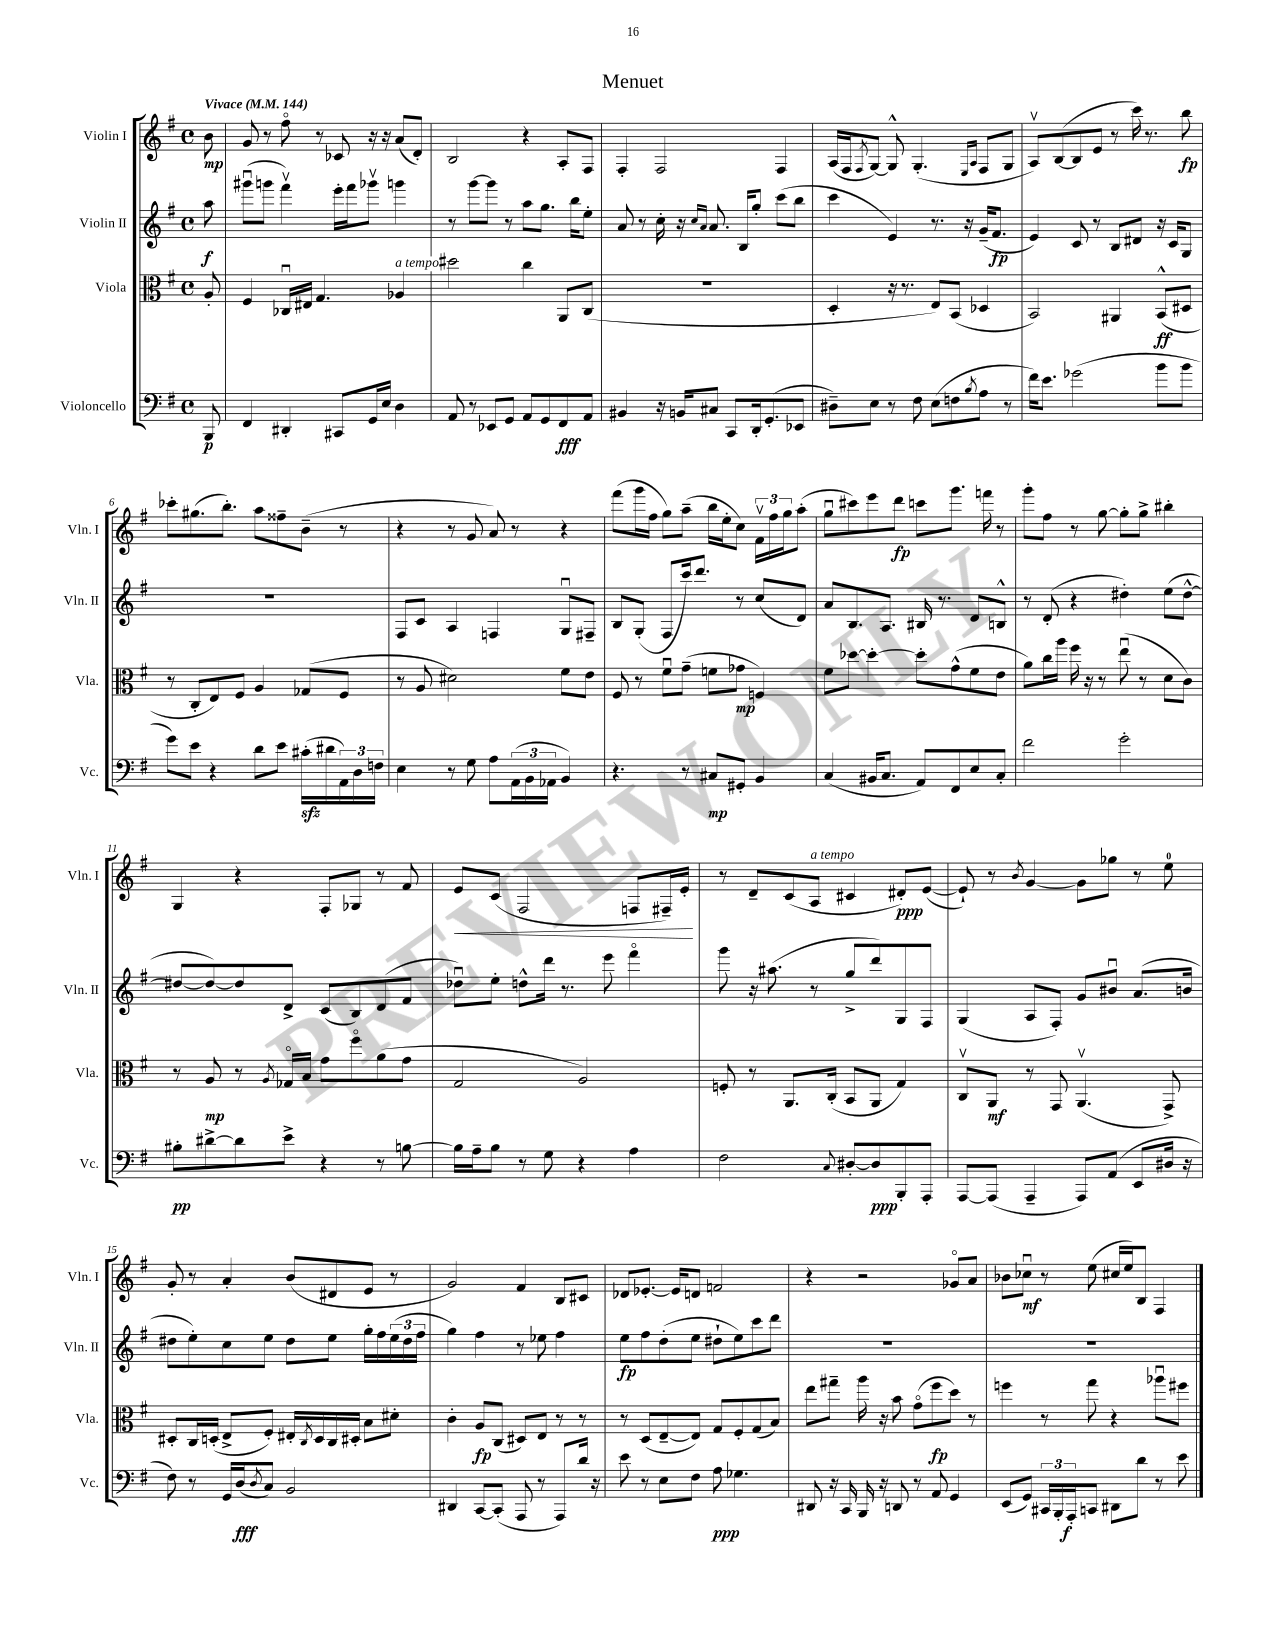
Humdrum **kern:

**kern	**kern	**kern	**kern
*staff4	*staff3	*staff2	*staff1
*clefF4	*clefC3	*clefG2	*clefG2
*k[f#]	*k[f#]	*k[f#]	*k[f#]
*M4/4	*M4/4	*M4/4	*M4/4
*met(c)	*met(c)	*met(c)	*met(c)
*MM144	*MM144	*MM144	*MM144
8BBB/	8A'/	8aa\	8b\
=	=	=	=
4FF#/	4F#/	(8ggg#u\L	8g/
.	.	8ggg\J	8r
4DD#'/	16C-u/LL	4fff#v\)	8ff#o\
.	16E#/JJ	.	.
.	4.G/	.	8r
8CC#/L	.	16eee'\LL	8c-/
.	.	16fff#\J	.
16GG/L	.	8ggg-v\J	16r
16E/JJ	.	.	16r
4D\	4A-/	4ggg\	(8a/L
.	.	.	8d'/J)
=	=	=	=
8AA/	2dd#\	8r	2B/
8r	.	[8ggg\L	.
8EE-/L	.	8ggg\]J	.
8GG/J	.	8r	.
8AA/L	4cc\	8aa\L	4r
8GG/	.	8.gg\J	.
8FF#/	8AA/L	.	8A'/L
.	.	16bb\LK	.
8AA/J	(8C/J	8ee'\J	8F#/J
=	=	=	=
4BB#/	1r	8a/	4F#'/
.	.	8r	.
16r	.	16cc'\	2F#/
16BB/LK	.	16r	.
.	.	16qqcc/LL	.
.	.	16qqa/JJ	.
8C#/J	.	8.a/	.
8CC/L	.	.	.
.	.	16B/LK	.
16DD'/k	.	8gg'/J	.
(8.GG'/	.	.	.
.	.	(8ccc\L	4F#/
8EE-/J	.	8bb\J	.
=	=	=	=
8D#~\L)	4D'/	4ccc\	(16A/LL
.	.	.	16F#/J
.	.	.	8qF#/
8E\J	.	.	[8G/J)
8r	16r	4e/)	8G^^/]
.	8.r	.	.
8F#\	.	.	(4.G'/
(8E\L	8E/L)	8.r	.
8F\	(8BB/J	.	.
.	.	16r	.
.	.	.	16qqE/LL
8qB/	.	.	16qqA/JJ
8A\J	4D-/	(16g~/LK	8F#/L
.	.	8.f#/J	.
8r	.	.	8G/J
=	=	=	=
16f#\LK)	2BB/)	4e/)	8Av/L)
8.e\J	.	.	.
.	.	.	([8B/
(2g-\	.	8c/	8B/]
.	.	8r	8e/J
.	4AA#/	8B/L	8r
.	.	8d#/J	16ccc\)
.	.	.	8.r
8b\L	(8BB^^/L	16r	.
.	.	16c/LK	.
8b\J	8D#/J	8G/J	8bb\
=	=	=	=
8g\L)	8r	1r	8ccc-'\L
8e\J	8C'/L	.	(8.gg#\
4r	8E/)	.	.
.	.	.	8.bb'\J)
.	8F#/J	.	.
8d\L	4A/	.	8aa\L
8e\J	.	.	8ff##~\
(16c#'\LL	(8G-/L	.	(8b~\J
16d#\	.	.	.
24AA\)	8F#/J	.	8r
24D\	.	.	.
24F\JJ	.	.	.
=	=	=	=
4E\	8r	8F#/L	4r
.	8A/	8c/J	.
8r	2d#\)	4A/	8r
8G\	.	.	8g/
8A\L	.	4F/	8a/)
(24AA\L	.	.	8r
24BB\	.	.	.
24AA-\JJ	.	.	.
4BB/)	8f#\L	8Gu/L	4r
.	8e\J	8F#~/J	.
=	=	=	=
4.r	8F#/	8B/L	(8fff#\L
.	8r	(8G'/J	16ggg\L
.	.	.	16ff#\JJ
.	8f#u\L	8F#/L	8gg\L)
8r	(8g~\J	16ccc/k)	(8aa~\J
.	.	8.ddd/J	.
8C#/L	8f\L	.	16bb\LL
.	.	.	16ee'\J
8GG#'/J	8g-\J	8r	8cc\J)
4BB/	4F/)	(8cc/L	24f#v\LL
.	.	.	24ff#\
.	.	.	24gg\J
.	.	8d/J)	(8aa'\J
=	=	=	=
(4C/	8f#\L	8a/L	8ggu\L
.	[8dd-\J	8.B/	8ccc#\)
16BB#/LK	4dd-'\_	.	8eee\
8.C/J	.	8.A/J	.
.	.	.	8ddd\J
8AA/L)	8dd-'\]L	16B#/	8ccc\L
.	.	8.r	.
8FF#/	(8g^^\	.	8.ggg\J
8E/	8f#\	8d/L	.
.	.	.	16fff\
8C'/J	8e\J	8B^^/J	8r
=	=	=	=
2f#\	8a\L)	8r	8ggg'\L
.	16cc\L	(8d'/	8ff#\J
.	16aa\JJ	.	.
.	16ff#\	4r	8r
.	16r	.	.
.	8r	.	[8gg\
2g'\	(8eeu\	4dd#'\)	8gg'\]L
.	8r	.	8gg^\J
.	8d\L	(8ee\L	4bb#'\
.	8c\J)	[8dd#^^\J	.
=	=	=	=
8B#'\L	8r	8dd#/_L	4G/
[8d#^\	8A/	8dd#/_)	.
8d#\]	8r	8dd#/]	4r
.	8qA/	.	.
8e^\J	16G-o/LL	8d^/J	.
.	16B/JJ	.	.
4r	8g\L	(8c/L	8F#'/L
.	8ff#o\	8B/)	8G-/J
8r	(8a\	(8d/	8r
[8B\	8g\J	8f#/J	8f#/
=	=	=	=
16B\]LL	2G/	8dd-u\L)	8e/L
16A~\J	.	.	.
8B\J	.	8ee'\J	(8c/J
8r	.	8dd^^\L	2F#/
8G\	.	16ddd\Jk	.
.	.	8.r	.
4r	2A/)	.	.
.	.	8eee\	.
4A\	.	4fff#o\	8F/L
.	.	.	16F#~/L)
.	.	.	16e'/JJ
=	=	=	=
2F#\	8F'/	8ggg\	8r
.	8r	16r	8d~/L
.	.	(8.aa#\	.
.	8.AA/L	.	(8c/
.	.	8r	8A/J
.	(16C'/Jk	.	.
8qqC/	.	.	.
[8D#'/L	8BB/L	8gg^/L	4c#/
8D#/]	8AA/J	8ddd/)	.
8BBB'/	4G/)	8G/	8d#'/L)
8AAA'/J	.	8F#/J	([8e/J
=	=	=	=
[8AAA/L	8Cv/L	(4G/	8e`/])
(8AAA/]J	8AA/J	.	8r
.	.	.	8qb/
4AAA~/	8r	8A/L	[4g/
.	8GG/	8F#'/J)	.
8AAA/L)	(4.AAv/	8g/L	8g\]L
(8AA/J	.	8b#u/J	8gg-\J
8EE/L	.	(8.a/L	8r
16D#/Jk	8GG^/)	.	8ee\
16r	.	16b/Jk	.
=	=	=	=
8F#\)	8D#'/L	8dd#\L	8g'/
8r	16C/L	8ee'\)	8r
.	(16D'/JJ	.	.
16GG/LL	8E^/L	8cc\	4a'/
(16D/J	.	.	.
8qD/	.	.	.
8C/J)	8F#'/J)	8ee\J	.
2BB/	16E#'/LL	8dd#\L	(8b/L
.	8qC/	.	.
.	16D/	.	.
.	16C/	8ee\J	8d#/
.	16D#'/JJ	.	.
.	8B\L	16gg'\LL	8e/J
.	.	16ff#\	.
.	8d#'\J	(24ee\	8r
.	.	24dd#\	.
.	.	24ff#\JJ	.
=	=	=	=
4DD#/	4c'\	4gg\)	2g/)
[8CC/L	8A/L	4ff#\	.
(8CC'/]J	(8C/J	.	.
8AAA/	8D#/L)	8r	4f#/
8r	8E/J	8ee-\	.
8AAA/L)	8r	4ff#\	8B/L
16d/Jk	8r	.	8c#/J
16r	.	.	.
=	=	=	=
8e\	8r	8ee\L	8d-/L
8r	(8D/L	8ff#\	[8.e-'/J
8E\L	[8E~/	(8dd'\	.
.	.	.	16e-/]LK
8F#\J	8E/]J)	8ee\J	8d/J
8A\	8G/L	8dd#`\L	2f/
4.G-\	8F#'/	8ee\)	.
.	(8G/	8ccc\	.
.	8B/J)	8ddd\J	.
=	=	=	=
8DD#/	8ee\L	1r	4r
16r	8gg#~\J	.	.
16CC/	.	.	.
16BBB/	16aa\	.	2r
16r	16r	.	.
8DD/	8b\	.	.
8r	(8go\L	.	.
8AA/	8ff#\	.	.
4GG/	8dd\J)	.	8g-o/L
.	8r	.	8a/J
=	=	=	=
(8EE/L	4ff\	1r	8b-\L
8GG/J)	.	.	8cc-u\J
24CC#/LL	8r	.	8r
24BBB'/	.	.	.
24AAA'/J	.	.	.
8CC/J	8gg\	.	(8ee\
8DD#\L	4r	.	16cc#/LL
.	.	.	16ee/J)
8d\J	.	.	8B/J
8r	8aa-u\L	.	4F#/
8e\	8ff#\J	.	.
==	==	==	==
*-	*-	*-	*-
